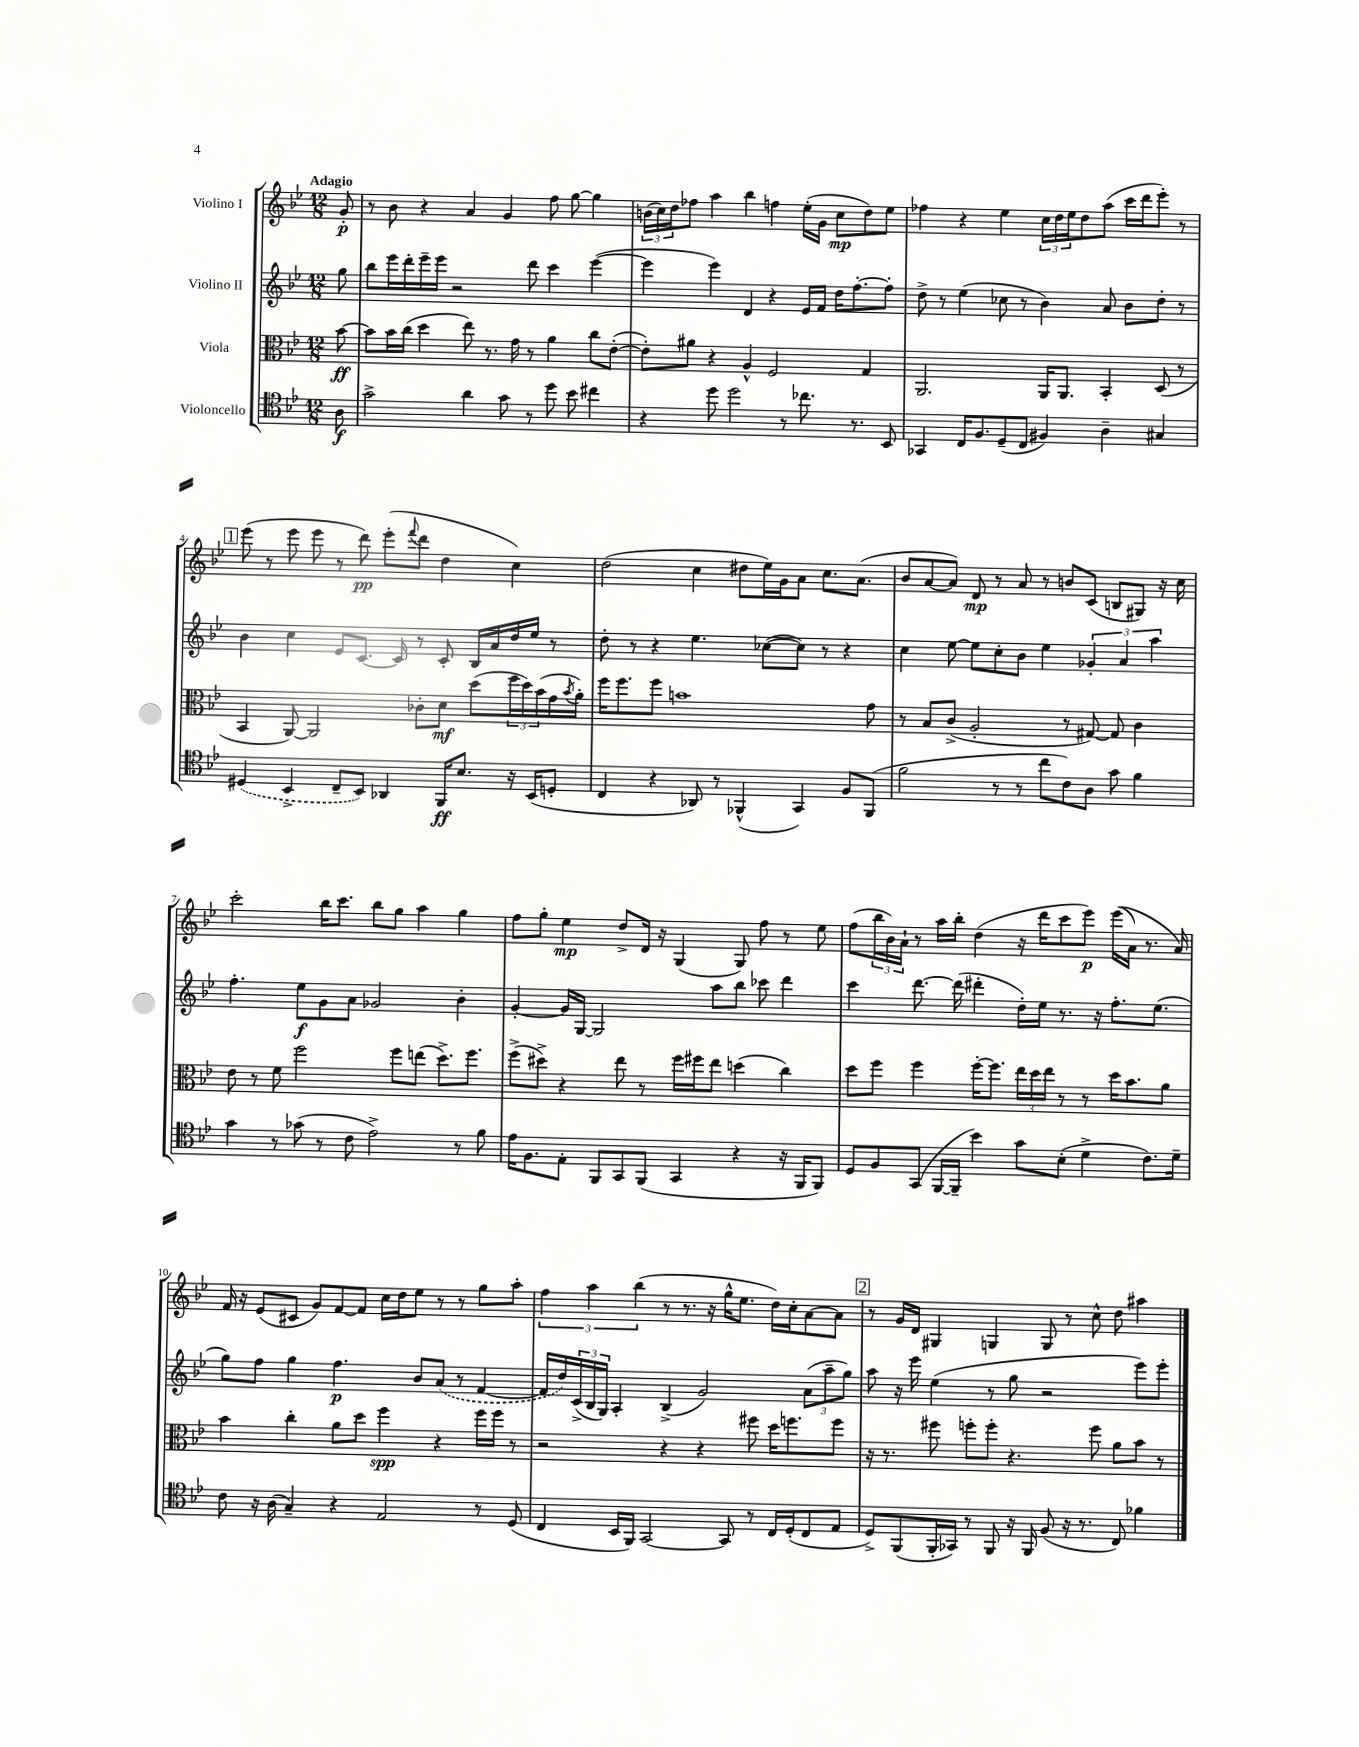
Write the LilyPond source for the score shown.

<<
\new StaffGroup <<
\new Staff = "s0" \with { instrumentName = "Violino I" } {
    \clef treble \key bes \major \numericTimeSignature \time 12/8 \partial 8 \tempo "Adagio"
    g'8-.\p |
    r8 bes'8 r4 a'4 g'4 f''8 g''8~ g''4 |
    \tuplet 3/2 { b'16( c''16) d''16 } fes''8 a''4 bes''4 f''4 ees''16-.( g'16 c''8\mp d''8) ees''8 |
    fes''4 r4 ees''4 \tuplet 3/2 { c''16 d''16 ees''16 } d''8 a''8( c'''16 d'''16 ees'''8-.) r8 |
    \mark \markup { \box "1" } ees'''8( r8 ees'''8 ees'''8 r8 d'''8\pp) ees'''8-.( \appoggiatura { f'''8 } d'''8 d''4 c''4) |
    d''2( c''4 dis''8 ees''16) g'16 a'8 c''8. a'8.( |
    bes'8 a'8~ a'8) d'8\mp r8 a'8 r8 b'8 c'8( b8 gis8) r16 c''16 |
    c'''2-. bes''16 c'''8. bes''8 g''8 a''4 g''4 |
    f''8 g''8-. ees''4\mp d''8-> d'16 r16 g4( g8) f''8 r8 ees''8 |
    f''8( \tuplet 3/2 { bes''16 bes'16) a'16-! } r8 a''16 bes''16-. d''4( r16 d'''16 c'''8 ees'''8\p) ees'''16(\( a'16) r8. a'16\) |
    f'16 r16 ees'8( cis'8 g'8) f'8~ f'8 c''16 d''16 ees''8 r8 r8 g''8 a''8-. |
    \tuplet 3/2 { f''4 a''4 bes''4( } r8 r8. r16 g''16-^ ees''8. d''16) c''16-. a'8~ a'8 |
    \mark \markup { \box "2" } r8 g'16 d'16 gis4 g4 g8 r8 c''8-^ d''8 ais''4 \bar "|." |
}
\new Staff = "s1" \with { instrumentName = "Violino II" } {
    \clef treble \key bes \major \numericTimeSignature \time 12/8 \partial 8
    g''8 |
    bes''8 ees'''16 d'''16-. ees'''16-- ees'''16 r2 d'''8 c'''4 ees'''4~( |
    ees'''4 ees'''4) d'4 r4 ees'16 f'16 d''16 f''8.~-. f''8-. |
    d''8-> r8 ees''4( ces''8 r8 bes'4) a'8 bes'8 d''8-. r8 |
    \mark \markup { \box "1" } bes'4 c''4 ees'8 c'8.~ c'16 r8 c'8-. bes16 a'16 d''16 ees''16 r8 |
    d''8-. r8 r4 ees''4. ces''8~( ces''8) r8 r4 |
    c''4 ees''8~ ees''8 c''8-. bes'8 ees''4 \tuplet 3/2 { ges'4-. a'4 a''4 } |
    f''4.-. ees''8\f g'8 a'8 ges'2 bes'4-. |
    g'4~-. g'16 g16~ g2 a''8 bes''8 ces'''8 d'''4 |
    c'''4 d'''8.~ d'''16( dis'''4-. d''16-.) ees''16 r8. r16 f''8.-. ees''8.( |
    g''8) f''8 g''4 f''4.\p bes'8 \once \slurDashed a'8( r8 f'4~ |
    f'16 d''16) \tuplet 3/2 { c'16->( bes16 g16) } a4-. bes4->( g'2) \tuplet 3/2 { a'8( a''8-- g''8) } |
    \mark \markup { \box "2" } a''8 r16 ees'''16 ees''4( r8 g''8 r2 ees'''8) ees'''8-. \bar "|." |
}
\new Staff = "s2" \with { instrumentName = "Viola" } {
    \clef alto \key bes \major \numericTimeSignature \time 12/8 \partial 8
    bes'8~\ff |
    bes'8 bes'16 c''16( d''4 ees''8) r8. g'16 r8 a'4 c''8 ees'8~-.( |
    ees'8-.) ais'8 r4 a4-^ f2 g4 |
    a,2. a,16 a,8. bes,4-. d8( r8 |
    \mark \markup { \box "1" } bes,4 a,8~) a,2 ces'8-. d'8\mf d''8( \tuplet 3/2 { f''16 d''16) bes'16( } g'16 \acciaccatura { bes'8 } a'16-.) |
    f''16 f''8. f''8 b'1 g'8 |
    r8 bes8 c'8->( a2-. r8 gis8~) gis8 c'4 |
    ees'8 r8 f'8 f''2 f''8 e''8( d''8.->) f''8. |
    f''8->( dis''8->) r4 ees''8 r8 f''16 fis''16 ees''8 d''4( c''4) |
    d''8 f''8 f''4 f''16~-. f''8. \tuplet 3/2 { ees''16 d''16 ees''16 } r8 r8 d''16 bes'8. a'8 |
    bes'4 c''4-. a'8 d''8 f''4\spp r4 f''16 f''16 r8 |
    r2 r4 r4 fis''8 d''16 f''8. f''8 |
    \mark \markup { \box "2" } r16 r8. fis''8 f''8-. f''8-. r4. f''8 a'8 bes'8 r8 \bar "|." |
}
\new Staff = "s3" \with { instrumentName = "Violoncello" } {
    \clef tenor \key bes \major \numericTimeSignature \time 12/8 \partial 8
    a8\f |
    g'2-> a'4 g'8 r8 d''8 bes'8 cis''4 |
    r4 d''8 d''2 r8 ces''8. r8. bes,8 |
    ges,4 c16 f8. d8--( c8 fis4) a4-- gis4 |
    \mark \markup { \box "1" } \once \slurDashed dis4( bes,4-> c8-- bes,8) aes,4 f,16\ff bes8. r16 bes,16( d8-. |
    c4 r4 aes,8) r8 fes,4-^( g,4) f8 fes,8( |
    f'2 r8 r8 c''8 c'8) a8 g'8 f'4 |
    g'4 r8 ges'8( r8 c'8 ees'2->) r8 f'8 |
    ees'16 f8. ees8-. f,8 g,8 f,8( g,4 r4 r16 f,16 f,8) |
    d8 f8 g,8( f,16~ f,16-- bes'4) g'8 bes8-.( d'4-> c'8.) d'16-- |
    c'8 r16 a16( g4--) r4 ees2 r8 d8( |
    c4 bes,16 f,16) g,2~ g,8 r8 c16 d16-.( c8 ees8 |
    \mark \markup { \box "2" } d8->) f,8( f,16-. ges,16) r8 f,8 r16 f,16 f8( r16 r8. c8) fes'4 \bar "|." |
}
>>
>>
